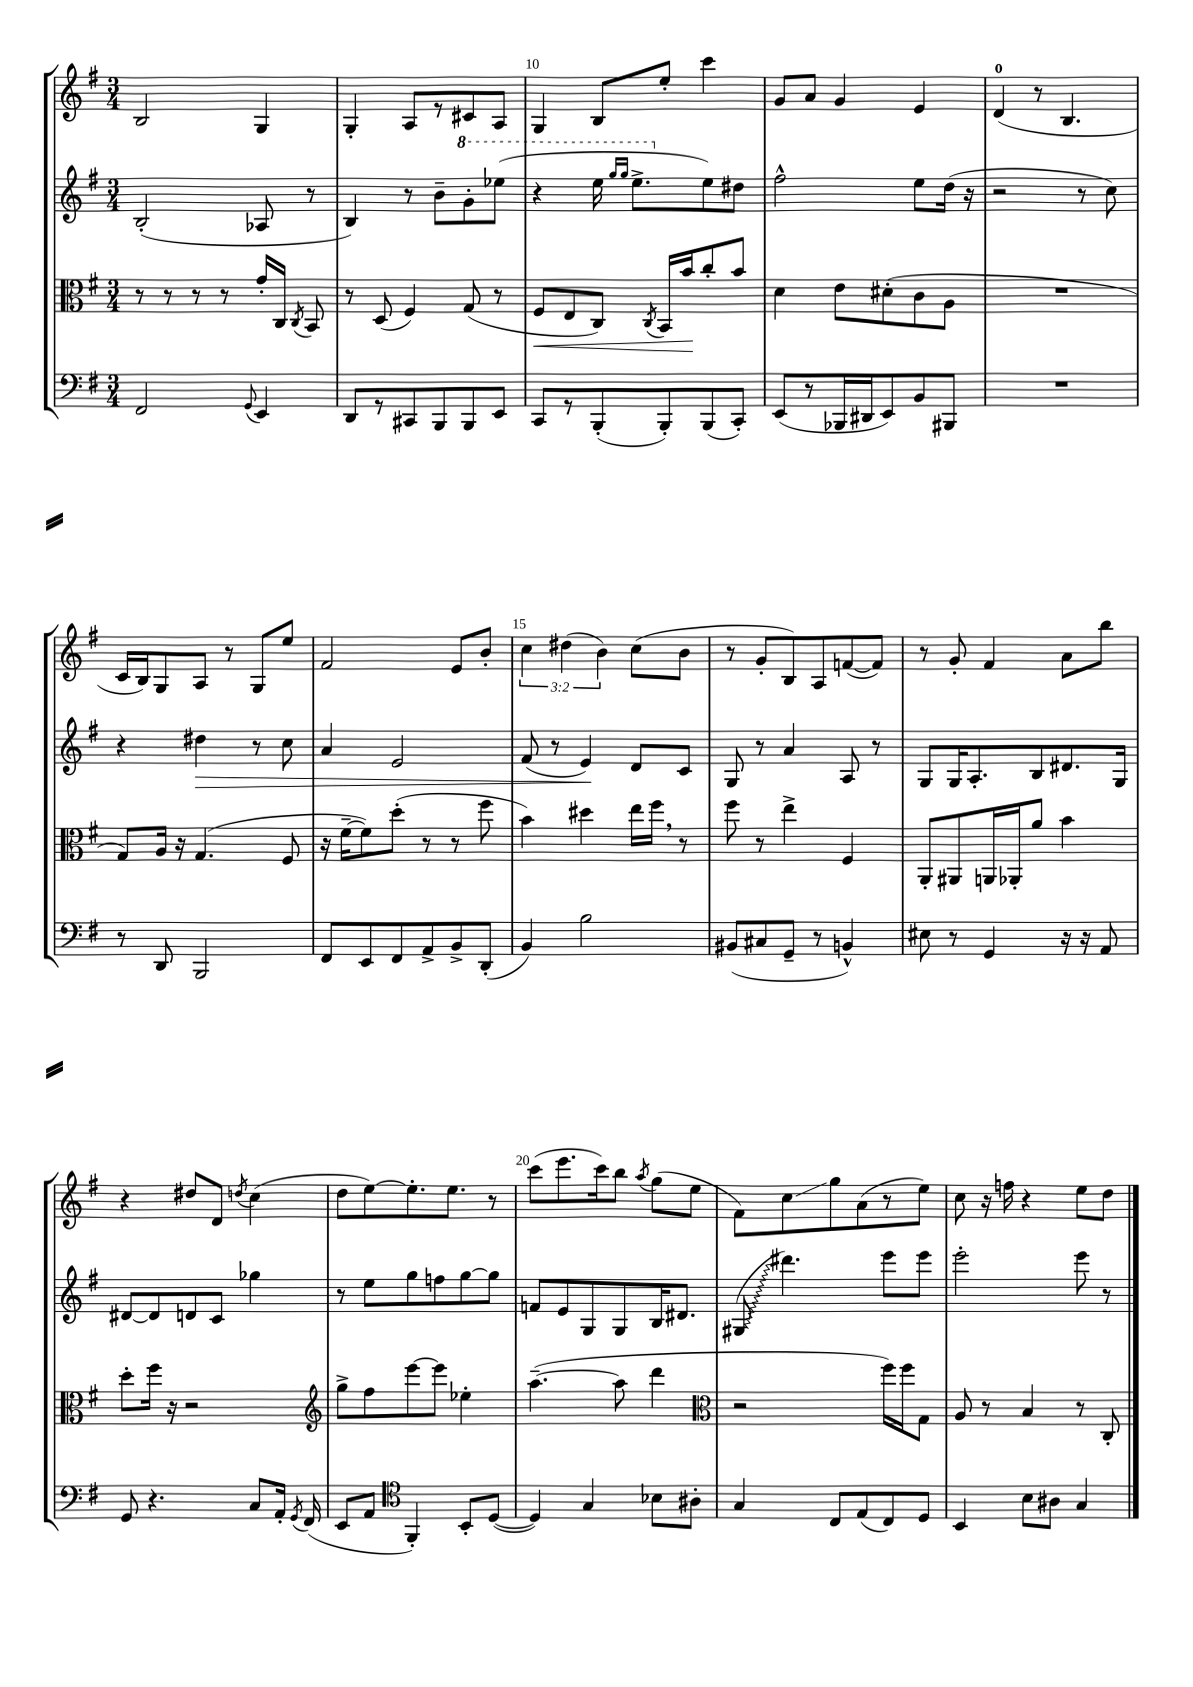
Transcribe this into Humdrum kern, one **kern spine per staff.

**kern	**kern	**kern	**kern
*staff4	*staff3	*staff2	*staff1
*clefF4	*clefC3	*clefG2	*clefG2
*k[f#]	*k[f#]	*k[f#]	*k[f#]
*M3/4	*M3/4	*M3/4	*M3/4
2FF#	8r	(2B'	2B
.	8r	.	.
.	8r	.	.
.	8r	.	.
8qqGG	.	.	.
4EE	16g'	8A-	4G
.	16C	.	.
.	8qC	.	.
.	8BB	8r	.
=	=	=	=
8DD	8r	4B)	4G'
8r	(8D	.	.
8CC#	4F#)	8r	8A
8BBB	.	8b~	8r
8BBB	(8G	8gg'	8c#
8EE	8r	(8eee-	8A
=	=	=	=
8CC	8F#	4r	4G
8r	8E	.	.
(8BBB'	8C)	16eee	8B
.	.	16qqggg	.
.	.	16qqggg	.
.	.	8.eee^	.
.	8qC	.	.
8BBB')	16BB	.	8ee'
.	16b	.	.
(8BBB	8cc'	8ee)	4ccc
8CC')	8b	8dd#	.
=	=	=	=
(8EE	4d	2ff#^^	8g
8r	.	.	8a
16BBB-	8e	.	4g
16DD#	.	.	.
8EE)	(8d#'	.	.
8BB	8c	8ee	4e
8BBB#	8A	(16dd	.
.	.	16r	.
=	=	=	=
2.r	2.r	2r	(4d
.	.	.	8r
.	.	.	4.B
.	.	8r	.
.	.	8cc)	.
=	=	=	=
8r	8G)	4r	16c
.	.	.	16B)
8DD	16A	.	8G
.	16r	.	.
2BBB	(4.G	4dd#	8A
.	.	.	8r
.	.	8r	8G
.	8F#	8cc	8ee
=	=	=	=
8FF#	16r	4a	2f#
.	[16f#~	.	.
8EE	8f#])	.	.
8FF#	(8dd'	2e	.
8AA^	8r	.	.
8BB^	8r	.	8e
(8DD'	8ff#	.	8b'
=	=	=	=
4BB)	4b)	(8f#	6cc
.	.	8r	.
.	.	.	(6dd#
2B	4dd#	4e)	.
.	.	.	6b)
.	16ee	8d	(8cc
.	16ff#	.	.
.	8r	8c	8b
=	=	=	=
(8BB#	8ff#	8G	8r
8C#	8r	8r	8g'
8GG~	4ee^	4a	8B)
8r	.	.	8A
4BB^^)	4F#	8A	([8f
.	.	8r	8f])
=	=	=	=
8E#	8AA'	8G	8r
8r	8AA#	16G	8g'
.	.	8.A'	.
4GG	16AA	.	4f#
.	16AA-'	.	.
.	8a	8B	.
16r	4b	8.d#	8a
16r	.	.	.
8AA	.	.	8bb
.	.	16G	.
=	=	=	=
8GG	8dd'	[8d#	4r
4.r	16ff#	8d#]	.
.	16r	.	.
.	2r	8d	8dd#
.	.	8c	8d
.	.	.	8qdd
8C	.	4gg-	(4cc
16AA'	.	.	.
8qGG	.	.	.
(16FF#	.	.	.
=	=	=	=
*	*clefG2	*	*
8EE	8gg^	8r	8dd
8AA	8ff#	8ee	[8ee)
*clefC4	*	*	*
4FF#')	[8eee	8gg	8.ee']
.	8eee]	8ff	.
.	.	.	8.ee
8BB'	4ee-'	[8gg	.
([8D	.	8gg]	8r
=	=	=	=
4D])	([4.aa~	8f	(8ccc
.	.	8e	8.eee
4G	.	8G	.
.	.	.	16ccc)
.	8aa]	8G	8bb
.	.	.	8qaa
8B-	4ddd	16B	(8gg
.	.	8.d#	.
8A#'	.	.	8ee
=	=	=	=
*	*clefC3	*	*
4G	2r	(8G#	8f#)
.	.	4.ddd#)	8cc
8C	.	.	8gg
(8E	.	.	(8a
8C)	16ff#)	8eee	8r
.	16ff#	.	.
8D	8G	8eee	8ee)
=	=	=	=
4BB	8A	2eee'	8cc
.	8r	.	16r
.	.	.	16ff
8B	4B	.	4r
8A#	.	.	.
4G	8r	8eee	8ee
.	8C'	8r	8dd
==	==	==	==
*-	*-	*-	*-
